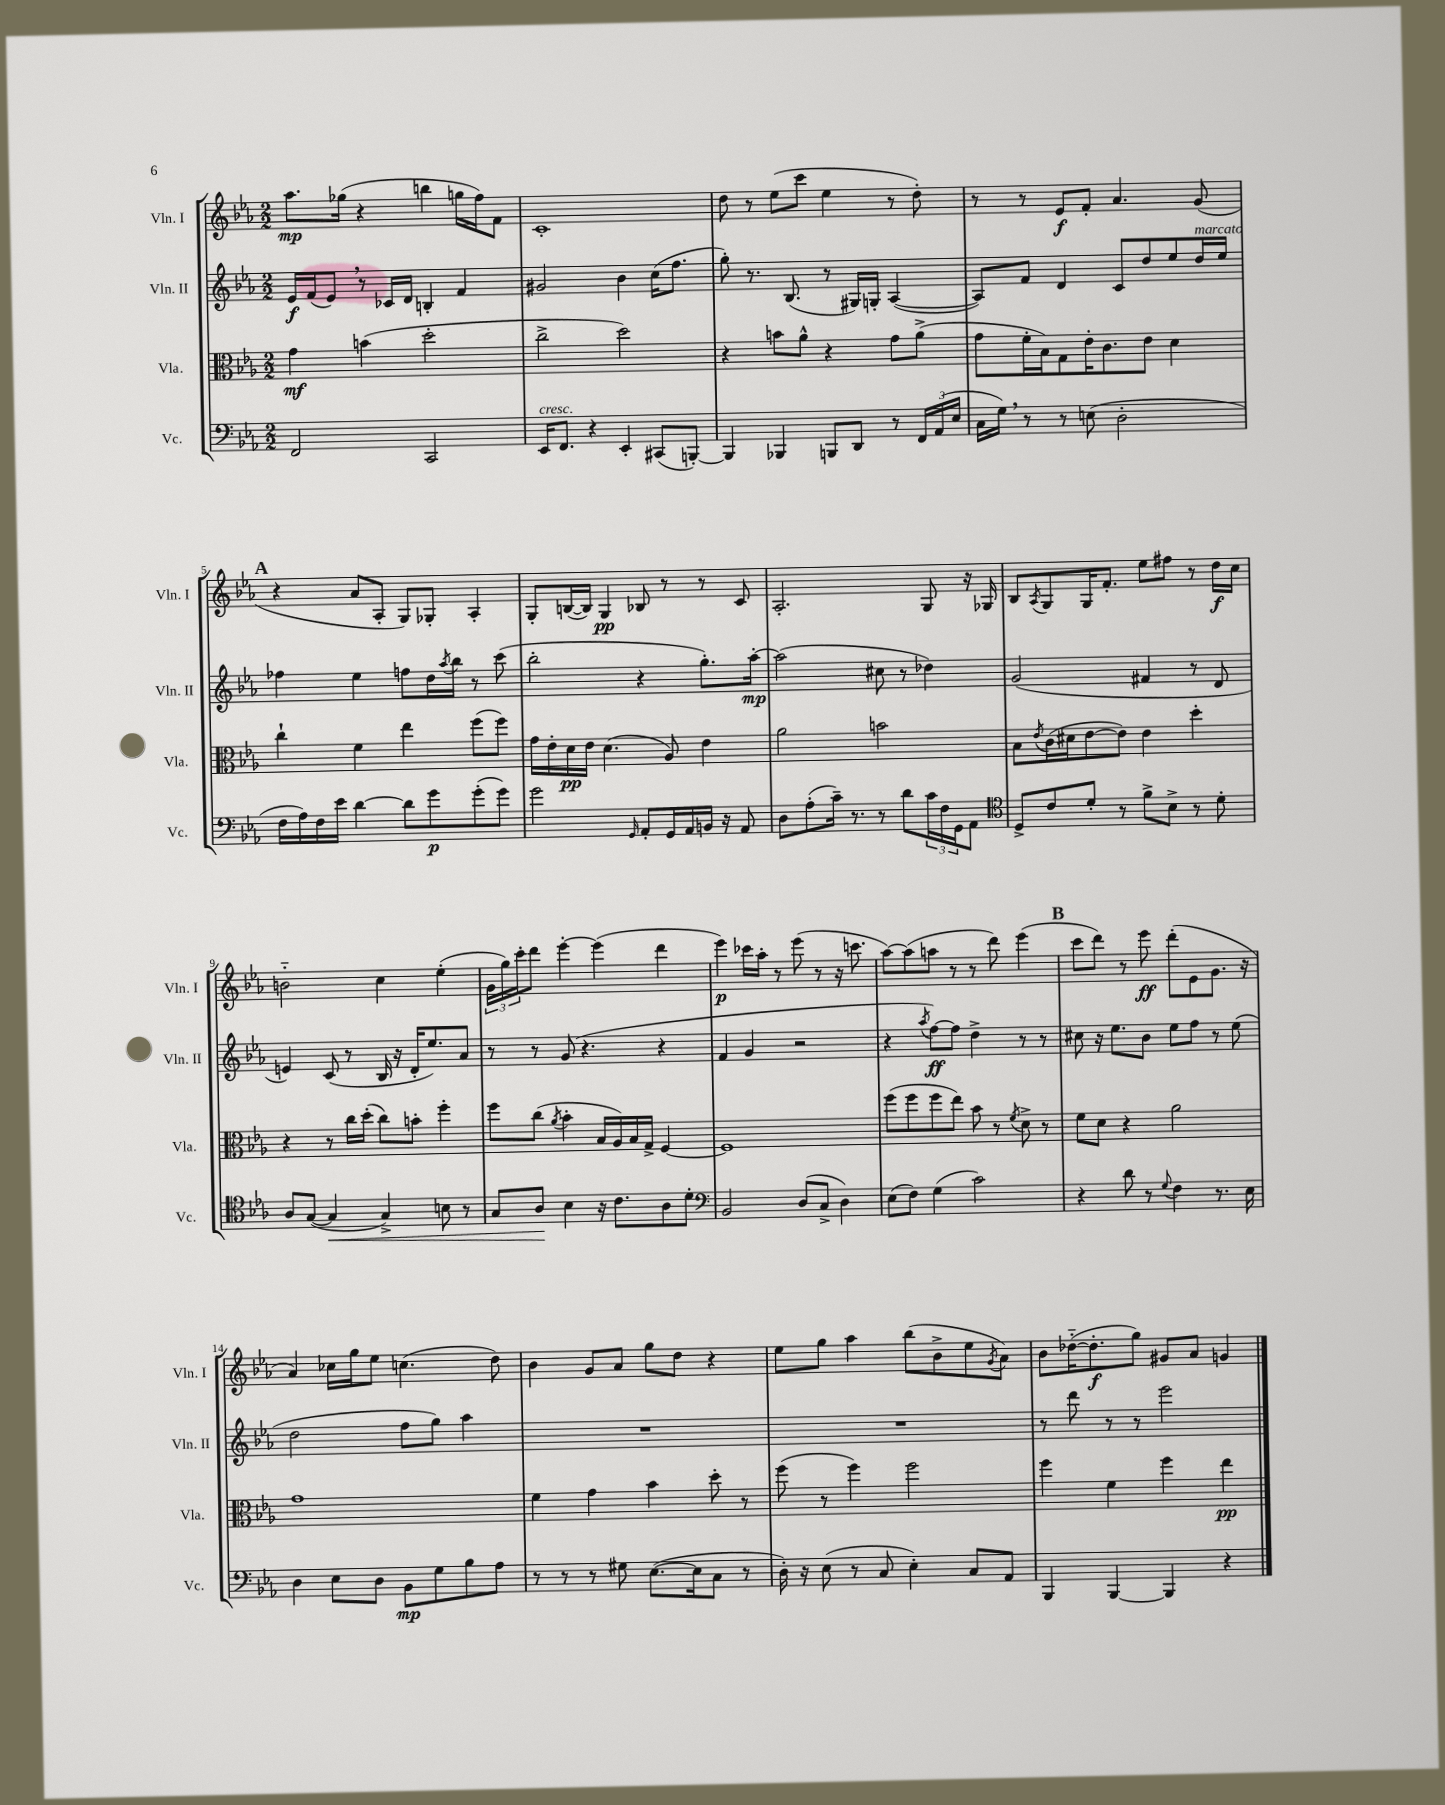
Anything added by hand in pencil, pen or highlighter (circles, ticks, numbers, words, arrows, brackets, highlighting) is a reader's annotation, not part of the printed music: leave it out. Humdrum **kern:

**kern	**kern	**kern	**kern
*staff4	*staff3	*staff2	*staff1
*clefF4	*clefC3	*clefG2	*clefG2
*k[b-e-a-]	*k[b-e-a-]	*k[b-e-a-]	*k[b-e-a-]
*M2/2	*M2/2	*M2/2	*M2/2
2FF	4g	16e-	8.aa-
.	.	(16f	.
.	.	8e-)	.
.	.	.	(16gg-
.	(4b	8r	4r
.	.	16c-	.
.	.	16d	.
2CC	2dd'	4B'	4bb
.	.	4f	16gg
.	.	.	16ff)
.	.	.	8f
=	=	=	=
16EE-	2cc^	2g#	1c'
8.FF	.	.	.
4r	.	.	.
4EE-'	2dd)	4b-	.
(8CC#	.	(16cc	.
.	.	8.ff	.
[8BBB')	.	.	.
=	=	=	=
4BBB]	4r	8gg')	8dd
.	.	8.r	8r
4BBB-	8b	.	(8ee-
.	.	(8.B-	.
.	8a-^^	.	8ccc
8BBB	4r	8r	4ee-
8DD	.	16G#)	.
.	.	16G'	.
8r	8g	([4A-	8r
24FF	(8a-^	.	8dd')
(24AA-	.	.	.
24E-	.	.	.
=	=	=	=
16C	8g	8A-])	8r
16G)	.	.	.
8r	16f'	8f	8r
.	16B-)	.	.
8r	8G	4d	8e-
(8E	16e-'	.	8f'
.	8.c	.	.
2D'	.	8c	4.a-
.	8e-	8dd	.
.	4d	8ee-	.
.	.	16dd	(8g
.	.	16ee-	.
=	=	=	=
16F	4cc`	4ff-	4r
16A-)	.	.	.
16F	.	.	.
16e-	.	.	.
[4d	4f	4ee-	8a-
.	.	.	8A-'
8d]	4ee-	8ff	8G)
8g	.	16dd	8G-'
.	.	8qaa-	.
.	.	16bb-	.
(8g'	(8ff	8r	4A-'
8g)	8ff)	(8ccc	.
=	=	=	=
2g	16g	2bb-'	8G'
.	16e-'	.	.
.	16d	.	([16B
.	16e-	.	16B])
.	(4.d	.	4G
16qqGG	.	.	.
8AA-'	.	4r	8B-
16GG	8A-)	.	8r
16AA-	.	.	.
16BB	4e-	8.gg')	8r
16r	.	.	.
8AA-	.	.	8c
.	.	[16aa-'	.
=	=	=	=
8D	2a-	(2aa-]	2.A-'
(8A-'	.	.	.
16c~)	.	.	.
8.r	.	.	.
8r	2b	8cc#	.
8d	.	8r	.
24c	.	4dd-)	8G
24F	.	.	.
24GG	.	.	.
8AA-	.	.	16r
.	.	.	16G-
=	=	=	=
*clefC4	*	*	*
8D^	8B-	(2g	8B-
.	8qe-	.	8qA-
8c	(16c	.	8G
.	16d#	.	.
8d'	[8e-	.	16G
.	.	.	8.f'
8r	8e-])	.	.
8f^	4e-	4f#	8ee-
8B-^	.	.	8ff#
8r	4dd'	8r	8r
8d'	.	8d	16dd
.	.	.	16cc
=	=	=	=
8A-	4r	4e)	2b'~
([8G	.	.	.
4G]	8r	(8c	.
.	16cc	8r	.
.	(16dd'	.	.
4G^)	8cc)	16B-	4cc
.	.	16r	.
.	8b'	16d'	.
.	.	8.ee-)	.
8B	4ff'	.	(4ee-'
8r	.	8a-	.
=	=	=	=
8G	8ff	8r	24g
.	.	.	24gg)
.	.	.	24ccc'
8A-	(8cc	8r	8ddd
.	8qa-	.	.
4B-	4b-'	(8g	[4eee-'
.	.	4.r	.
16r	16B-	.	(4eee-]
8.c	16A-)	.	.
.	16B-	.	.
.	16G^	.	.
8A-	[4F	4r	4ddd
8d'	.	.	.
=	=	=	=
*clefF4	*	*	*
2BB-	1F]	4f	4eee-)
.	.	4g	16ccc-
.	.	.	16aa-'
.	.	.	8r
(8D	.	2r	(8eee-
8C^	.	.	8r
4D)	.	.	16r
.	.	.	8.ccc
=	=	=	=
(8E-	(8ff	4r	[8aa-)
8F)	8ff	.	(8aa-]
.	.	8qaa-	.
(4G	8ff	[8ff)	8aa
.	8ee-)	8ff]	8r
2c)	8b-	4dd^	8r
.	8r	.	8ddd)
.	8qf	.	.
.	8d^	8r	(4eee-
.	8r	8r	.
=	=	=	=
4r	8f	8cc#	8ccc
.	8d	16r	8ddd)
.	.	8.ee-	.
8d	4r	.	8r
8r	.	8b-	8eee-
8qqG	.	.	.
4F	2a-	8ee-	(8ddd'
.	.	8ff	8e-
8.r	.	8r	8.g
.	.	(8ee-	.
16E-	.	.	16r
=	=	=	=
4D	1g	2dd	4a-)
8E-	.	.	16cc-
.	.	.	16gg
8D	.	.	8ee-
8BB-	.	8ff	(4.cc
8G	.	8gg)	.
8B-	.	4aa-	.
8A-	.	.	8dd)
=	=	=	=
8r	4f	1r	4b-
8r	.	.	.
8r	4g	.	8g
8G#	.	.	8a-
([8.E-	4b-	.	8gg
.	.	.	8dd
16E-]	.	.	.
8C	8dd'	.	4r
8r	8r	.	.
=	=	=	=
16D')	(8ff	1r	8ee-
16r	.	.	.
(8E-	8r	.	8gg
8r	4ff)	.	4aa-
8C	.	.	.
4E-')	2ff	.	(8bb-
.	.	.	8b-^
8C	.	.	8ee-
.	.	.	8qg
8AA-	.	.	8a-)
=	=	=	=
4BBB-	4ff	8r	8b-
.	.	8ddd	([16dd-'~
.	.	.	8.dd-']
[4BBB-	4f	8r	.
.	.	8r	8gg)
4BBB-]	4ff	2eee-	8g#
.	.	.	8a-
4r	4ee-	.	4g
==	==	==	==
*-	*-	*-	*-
